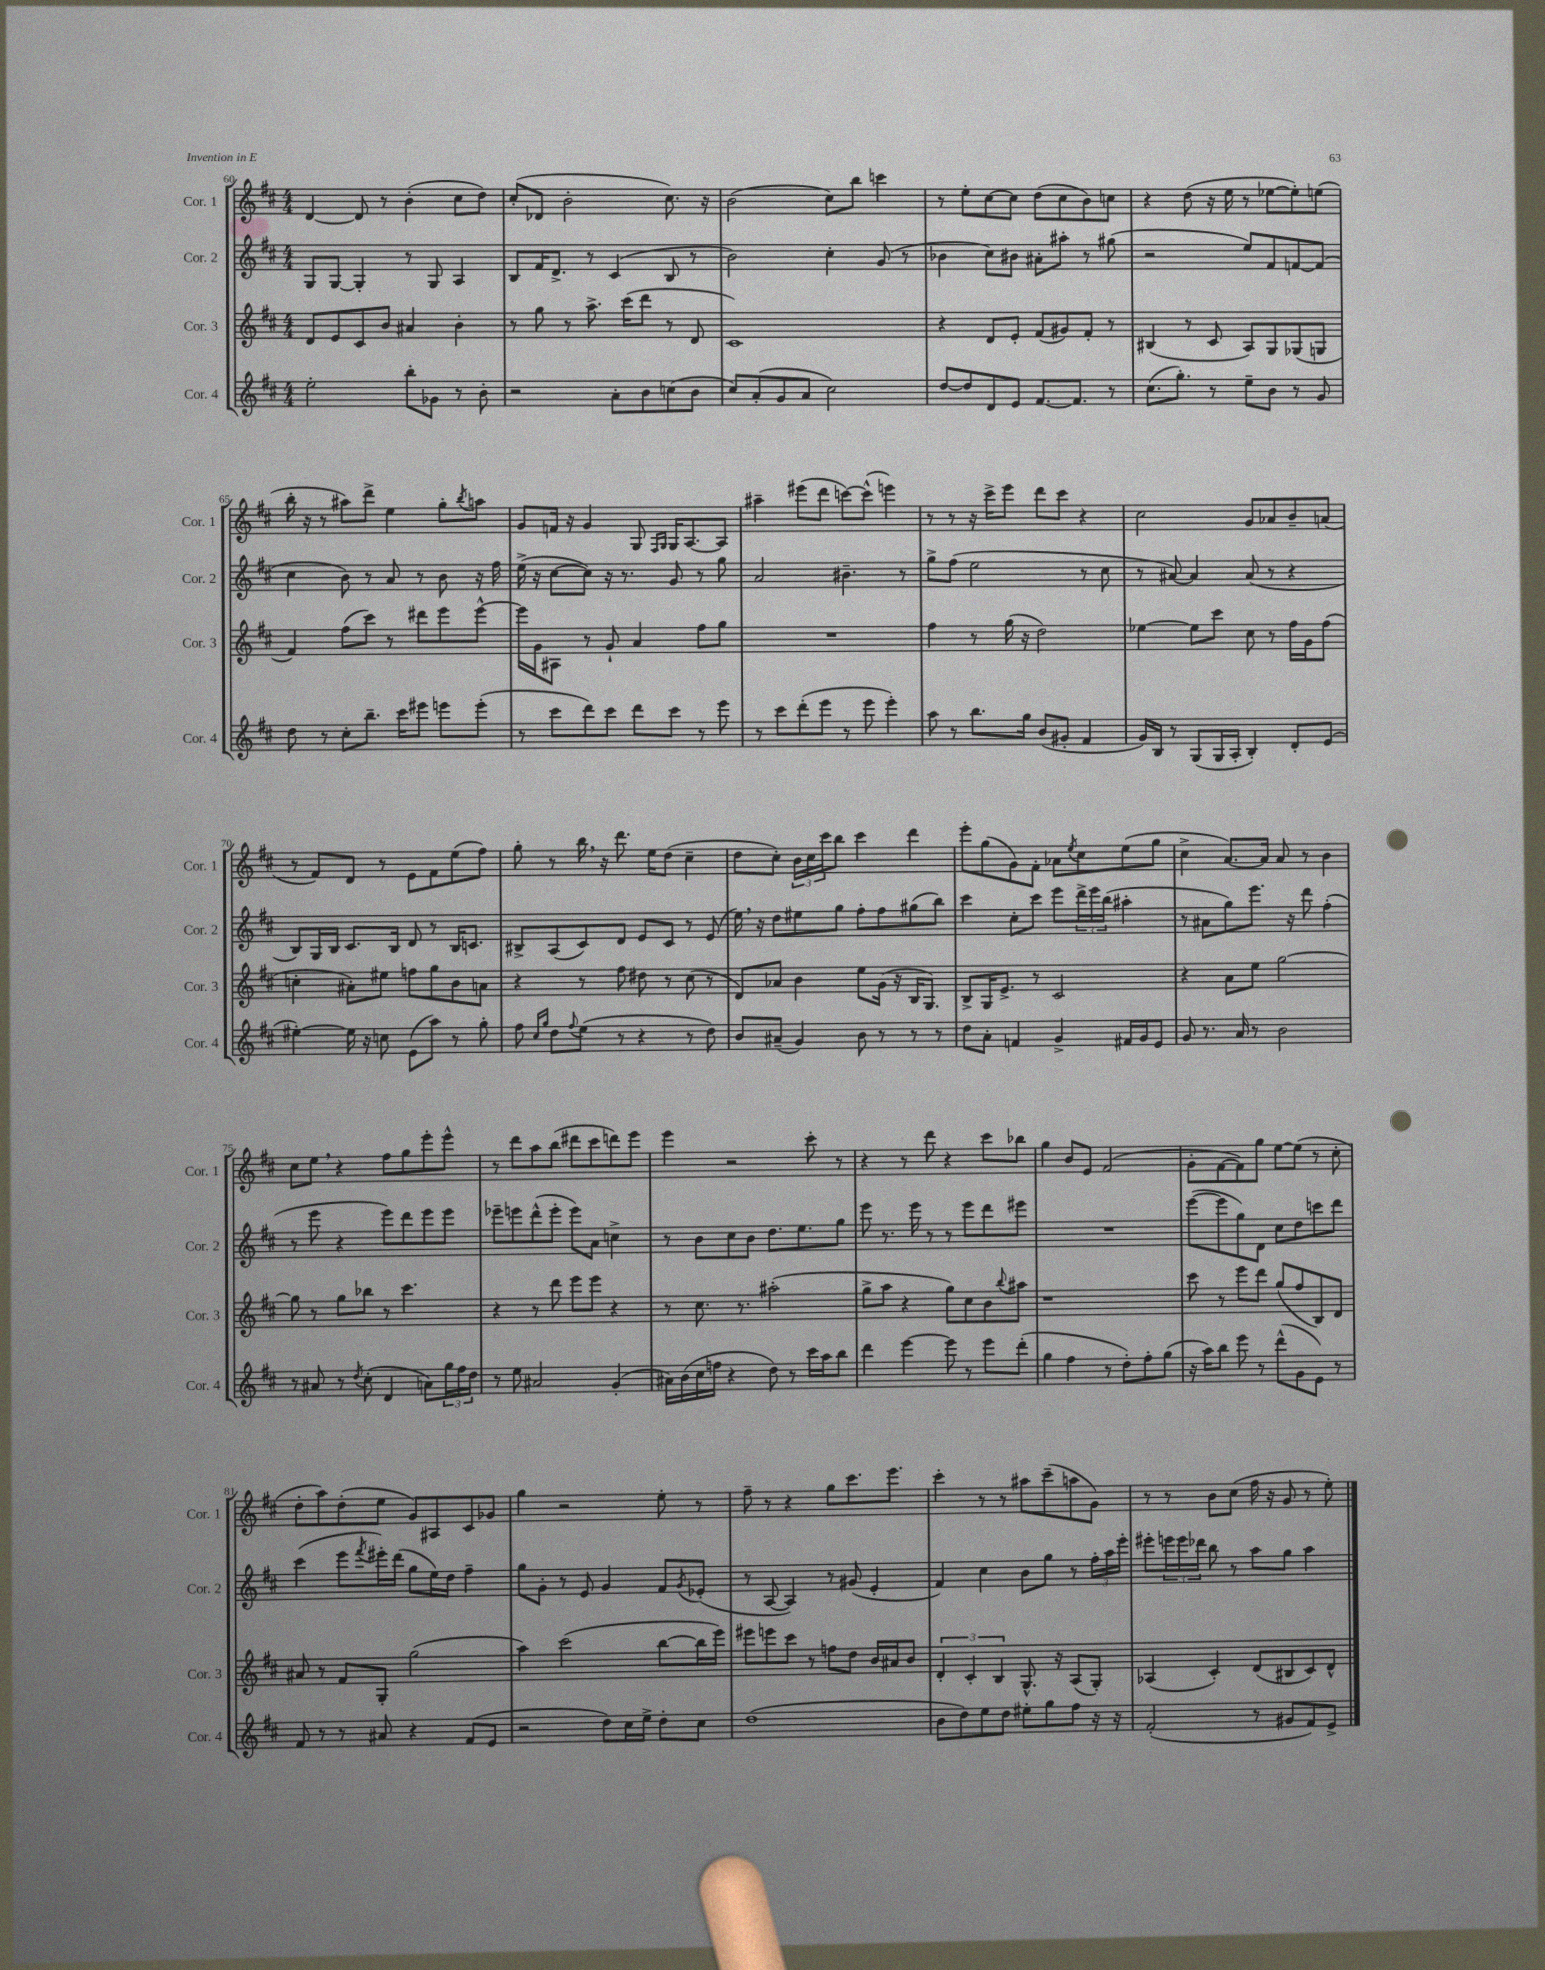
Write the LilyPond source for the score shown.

<<
\new StaffGroup <<
\new Staff = "s0" \with { instrumentName = "Cor. 1" shortInstrumentName = "Cor. 1" } {
    \clef treble \key d \major \numericTimeSignature \time 4/4
    d'4~ d'8 r8 b'4-.( cis''8 d''8) |
    cis''8-.( des'8 b'2-. cis''8.) r16 |
    b'2( cis''8) b''8 c'''4 |
    r8 e''8-. cis''8~ cis''8 d''8( cis''8 b'8) c''8 |
    r4 d''8( r16 e''16 r8 ees''8~ ees''8-.) e''8( |
    b''16-. r16 r8 ais''8) d'''8-> e''4 g''8-. \acciaccatura { b''8 } a''8 |
    g'8 f'16 r16 g'4 g8 \grace { fis16 g16 } g16 a8.~ a8 |
    ais''4-- eis'''8( d'''8 c'''8~) c'''8-^( e'''4) |
    r8 r8 r16 cis'''16-> e'''8 d'''8 cis'''8 r4 |
    cis''2 g'8 aes'8 b'8-- a'8( |
    r8 fis'8) d'8 r8 e'8 fis'8 e''8( fis''8) |
    g''8-. r8 b''16 \breathe r16 d'''8. e''16 d''8( cis''4-- |
    d''8 cis''8-.) \tuplet 3/2 { b'16 cis''16 cis'''16 } b''8 cis'''4 d'''4 |
    e'''8-. g''8( g'8) fis'8-. aes'8 \acciaccatura { e''8 } cis''8 e''8( g''8 |
    cis''4-> a'8.~) a'16 a'8 r8 b'4 |
    cis''8 e''8 \breathe r4 fis''8 g''8 e'''8-. e'''8-^ |
    r8 d'''8 a''8 b''8( dis'''8 cis'''8 d'''8) e'''8 |
    e'''4 r2 cis'''8-. r8 |
    r4 r8 d'''8 r4 cis'''8 bes''8 |
    g''4 b'8 e'8 fis'2( |
    g'8-. fis'8~ fis'8) g''8 e''8~ e''8( r8 cis''8-. |
    d''8-. a''8) d''8-.( e''8 g'8) ais8 cis'8 ges'8 |
    g''4 r2 e''8-. r8 |
    fis''8-- r8 r4 g''8 cis'''8. e'''8. |
    cis'''4-. r8 r8 ais''8 cis'''8--( a''8 g'8) |
    r8 r8 b'8 cis''8( fis''16 r16 g'8 r8 e''8-.) \bar "|." |
}
\new Staff = "s1" \with { instrumentName = "Cor. 2" shortInstrumentName = "Cor. 2" } {
    \clef treble \key d \major \numericTimeSignature \time 4/4
    g8 g8~ g4-. r8 g8 a4 |
    b8 fis'16 d'8.-> r8 cis'4( b8 r8 |
    b'2) cis''4-. g'8( r8 |
    bes'4 cis''8) bis'8 ais'8-. ais''8-. r8 gis''8( |
    r2 e''8) fis'8 f'8~ f'8( |
    cis''4 b'8) r8 a'8 r8 b'8 r16 fis''16 |
    e''16->( r16 cis''8~ cis''8) r16 r8. g'8 r8 g''8 |
    a'2 bis'4.-- r8 |
    g''8-> fis''8( e''2 r8 cis''8 |
    r8 ais'8~) ais'4 ais'8( r8 r4 |
    b8) g16 b16 cis'8. b16 d'8 r8 b16 c'8. |
    bis8-> a8( cis'8) d'8 e'8 cis'8 r8 e'8( |
    e''16) \breathe r16 d''8 eis''8 g''8 fis''8-. fis''8 gis''8( b''8) |
    cis'''4 cis''8-. cis'''8 e'''8 \tuplet 3/2 { d'''16-> e'''16 b''16( } ais''4-. |
    r8 ais'8 g''8) e'''8. r16 d'''8 fis''4-.( |
    r8 e'''8 r4 e'''8) d'''8 e'''8 e'''8 |
    ees'''8-- e'''8 d'''8-^( e'''8-. e'''8) a'8 c''4-> |
    r8 b'8 cis''8 b'8 d''8. e''8. g''8 |
    e'''8 r8. e'''16 r8 r8 e'''8 d'''8 eis'''8 |
    R1 |
    e'''8~( e'''8 g''8) d'8 cis''8 d''8 c'''8 d'''8 |
    cis'''4( e'''8 \acciaccatura { fis'''8 } eis'''16-.) d'''16( g''8 e''16) d''16 fis''4-- |
    g''8 g'8-. r8 e'8 g'4 fis'8 \acciaccatura { g'8 } ees'8-.( |
    r8 a8~ a4) r8 gis'8( e'4-. |
    fis'4) cis''4 b'8 g''8 r8 \tuplet 3/2 { fis''16-. a''16 e'''16-. } |
    eis'''8-. \tuplet 3/2 { e'''16 e'''16 des'''16 } b''8 r8 a''8 g''8 a''4 \bar "|." |
}
\new Staff = "s2" \with { instrumentName = "Cor. 3" shortInstrumentName = "Cor. 3" } {
    \clef treble \key d \major \numericTimeSignature \time 4/4
    d'8 e'8 cis'8 b'8 ais'4 b'4-. |
    r8 g''8 r8 a''8.-> cis'''16( d'''8 r8 d'8 |
    cis'1) |
    r4 d'8 e'8-. fis'8( gis'8) fis'8-. r8 |
    bis4( r8 cis'8 a8) g8 ges8( g8 |
    fis'4) fis''8( cis'''8) r8 dis'''8 e'''8 e'''8~-^ |
    e'''16 g'16 ais8 r8 g'8-! a'4 fis''8 g''8 |
    R1 |
    fis''4 r8 g''16( r16 d''2) |
    ees''4~ ees''8 cis'''8 cis''8 r8 fis''16 g'16 fis''8( |
    c''4-. ais'8-.) eis''8 f''8 g''8 b'8 a'8 |
    r4 r8 fis''8 dis''8 r8 cis''8( r8 |
    d'8) aes'8 b'4 e''8 g'16( r16 b16 g8.) |
    b8-> g16 e'8.-> r8 cis'2 |
    r4 a'8 e''8 g''2~ |
    g''8 r8 g''8 bes''8 r8 cis'''4. |
    r4 r8 d'''8 e'''8 e'''8 r4 |
    r8 cis''8. r8. ais''2-.( |
    g''8-> a''8 r4 g''8) cis''8 b'8 \appoggiatura { b''8 } ais''8 |
    r1 |
    cis'''8 r8 e'''8 d'''8 g''8( fis''8 b8) d'8 |
    ais'8 r8 fis'8 g8-. g''2( |
    a''4) cis'''2( b''8~ b''16 e'''16) |
    eis'''8 e'''8 cis'''8 r8 f''8 d''8 b'16 ais'16 b'8 |
    \tuplet 3/2 { d'4-. cis'4-. b4 } g8.-^ r16 a8( g8-.) |
    aes4( cis'4-.) d'8( bis8 cis'8) d'8-^ \bar "|." |
}
\new Staff = "s3" \with { instrumentName = "Cor. 4" shortInstrumentName = "Cor. 4" } {
    \clef treble \key d \major \numericTimeSignature \time 4/4
    e''2-. b''8-. ges'8 r8 b'8-. |
    r2 a'8-. b'8 c''8( b'8 |
    cis''8) a'8-.( g'8 a'8 cis''2) |
    d''8~ d''8 d'8 e'8 fis'8.~ fis'8. r8 |
    cis''8.( g''8.-.) r8 e''8-- b'8 r8 g'8 |
    d''8 r8 cis''8-. b''8.-- cis'''16 eis'''8 e'''8 e'''8-.( |
    r8 cis'''8 d'''8) cis'''8 d'''8 cis'''8 r8 e'''8 |
    r8 cis'''8 d'''8-.( e'''8 r8 e'''8 e'''4-.) |
    a''8 r8 b''8. g''16 b'8( gis'8-. fis'4 |
    g'16) b16 r8 g8( g16 a16-. b4-.) d'8-. e'8( |
    eis''4~-.) eis''16 r16 c''8 e'8( a''8) r8 g''8-. |
    fis''8 \grace { cis''16 g''16 } d''8 \appoggiatura { fis''8 } e''8( r8 r4 r8 d''8) |
    b'8 ais'8--( g'4) b'8 r8 r8 r8 |
    d''8 a'8-. f'4 g'4-> fis'16 g'16 e'8 |
    g'8 r8. a'16 r8 b'2 |
    r8 ais'8 r8 \acciaccatura { d''8 } cis''8-.( d'4 a'8) \tuplet 3/2 { g''16 fis''16 d''16 } |
    r8 e''8 ais'2 g'4-.( |
    ais'16) b'16( cis''16 f''16 r4 d''8) r8 cis'''16 a''16 b''8 |
    d'''4 e'''4~ e'''8 r8 e'''8 d'''8-.( |
    g''4 fis''4 r8 d''8-.) fis''8-. g''8( |
    r16 a''16) b''8 e'''8 r8 d'''8-^( g'8 e'8) r8 |
    fis'8 r8 r8 ais'8 r4 fis'8( e'8 |
    r2 d''8) cis''16 e''16-> d''8-. cis''8 |
    d''1( |
    b'8 d''8) e''8 d''8 eis''8-. g''8 fis''8 r16 r16 |
    fis'2-.( r8 gis'8 fis'8) e'8-> \bar "|." |
}
>>
>>
\layout { \context { \Score currentBarNumber = #60 } }
